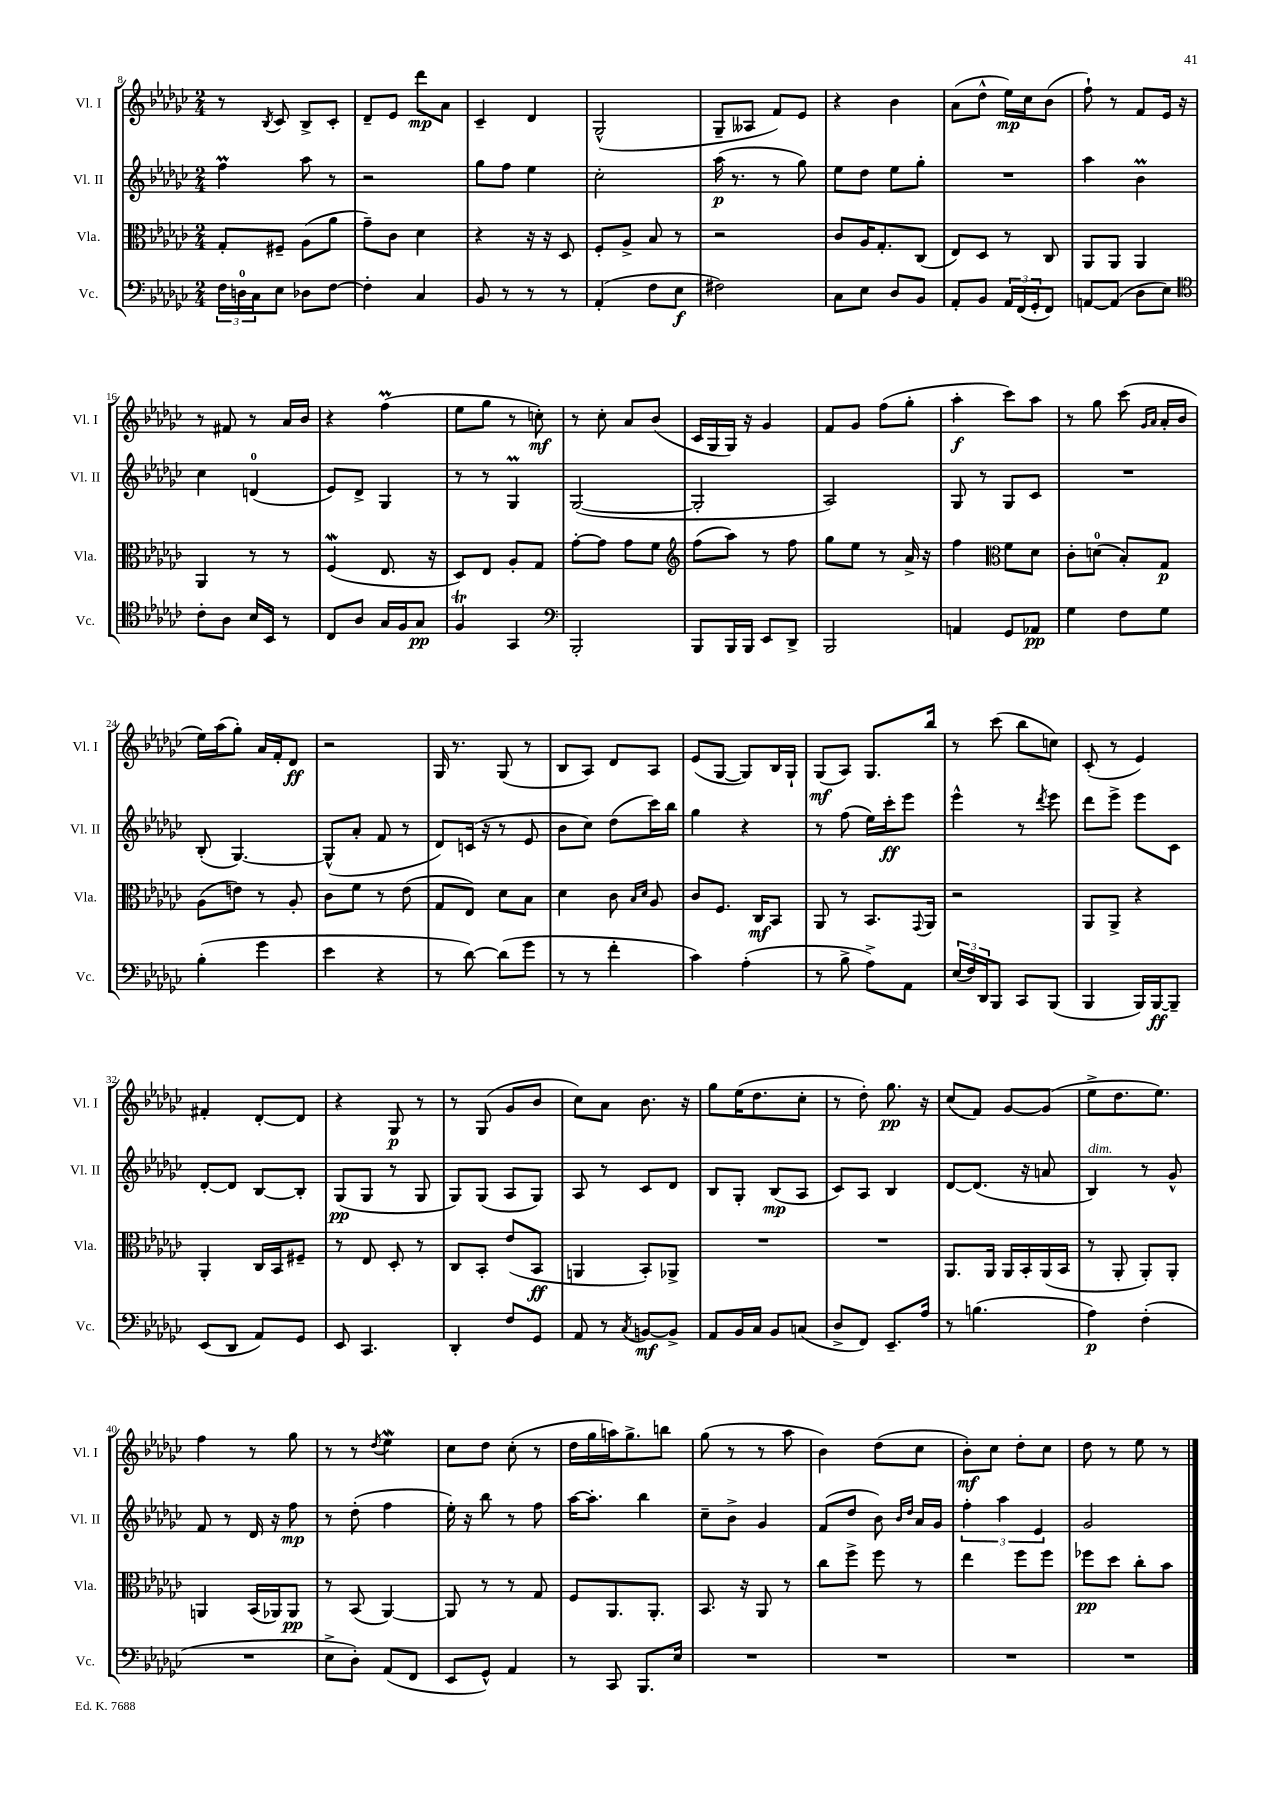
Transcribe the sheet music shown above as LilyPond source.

<<
\new StaffGroup <<
\new Staff = "s0" \with { instrumentName = "Vl. I" shortInstrumentName = "Vl. I" } {
    \clef treble \key ges \major \numericTimeSignature \time 2/4
    r8 \acciaccatura { bes8 } ces'8 bes8-> ces'8-. |
    des'8-- ees'8 des'''8\mp aes'8 |
    ces'4-- des'4 |
    ges2-^( |
    ges8-- aeses8 f'8) ees'8 |
    r4 bes'4 |
    aes'8( des''8-^ ees''16\mp) ces''16 bes'8( |
    f''8-!) r8 f'8 ees'16 r16 |
    r8 fis'8 r8 aes'16 bes'16 |
    r4 f''4\prall( |
    ees''8 ges''8 r8 c''8-.\mf) |
    r8 ces''8-. aes'8 bes'8( |
    ces'16 ges16 ges16) r16 ges'4 |
    f'8 ges'8 f''8( ges''8-. |
    aes''4-.\f ces'''8) aes''8 |
    r8 ges''8 ces'''8( \grace { ges'16 aes'16 } aes'16-. bes'16 |
    ees''16) aes''16( ges''8-.) aes'16 f'16-. des'8\ff |
    r2 |
    ges16 r8. ges8( r8 |
    bes8 aes8) des'8 aes8 |
    ees'8( ges8~ ges8) bes16 ges16-! |
    ges8\mf( aes8) ges8. bes''16 |
    r8 ces'''8( bes''8 c''8) |
    ces'8-.( r8 ees'4) |
    fis'4-. des'8~-. des'8 |
    r4 ges8\p r8 |
    r8 ges8( ges'8 bes'8 |
    ces''8) aes'8 bes'8. r16 |
    ges''8 ees''16( des''8. ces''8-. |
    r8 des''8-.) ges''8.\pp r16 |
    ces''8( f'8) ges'8~ ges'8( |
    ees''8-> des''8. ees''8.) |
    f''4 r8 ges''8 |
    r8 r8 \acciaccatura { des''8 } ees''4\mordent |
    ces''8 des''8 ces''8-.( r8 |
    des''16 ges''16 a''16) ges''8.-> b''8 |
    ges''8( r8 r8 aes''8 |
    bes'4) des''8( ces''8 |
    bes'8-.\mf) ces''8 des''8-. ces''8 |
    des''8 r8 ees''8 r8 \bar "|." |
}
\new Staff = "s1" \with { instrumentName = "Vl. II" shortInstrumentName = "Vl. II" } {
    \clef treble \key ges \major \numericTimeSignature \time 2/4
    f''4\prall aes''8 r8 |
    r2 |
    ges''8 f''8 ees''4 |
    ces''2-. |
    aes''16\p( r8. r8 ges''8) |
    ees''8 des''8 ees''8 ges''8-. |
    R2 |
    aes''4 bes'4\prall |
    ces''4 d'4-0( |
    ees'8) des'8-> ges4 |
    r8 r8 ges4\prall |
    ges2~( |
    ges2-. |
    aes2) |
    ges8 r8 ges8 ces'8 |
    R2 |
    bes8-.( ges4.~) |
    ges8-^( aes'8-. f'8 r8 |
    des'8) c'16( r16 r8 ees'8 |
    bes'8 ces''8) des''8( ces'''16) bes''16 |
    ges''4 r4 |
    r8 f''8( ees''16) ces'''16-.\ff ees'''8 |
    ees'''4-^ r8 \acciaccatura { des'''8 } ees'''8 |
    des'''8 ees'''8-> ees'''8 ces'8 |
    des'8~-. des'8 bes8~ bes8-. |
    ges8\pp( ges8 r8 ges8 |
    ges8) ges8( aes8 ges8) |
    aes8 r8 ces'8 des'8 |
    bes8 ges8-. bes8\mp( aes8 |
    ces'8) aes8 bes4 |
    des'8~ des'8.( r16 a'8 |
    bes4^\markup { \italic "dim." }) r8 ges'8-^ |
    f'8 r8 des'16 r16 f''8\mp |
    r8 des''8-.( f''4 |
    ees''16-.) r16 bes''8 r8 f''8 |
    aes''16~ aes''8.-. bes''4 |
    ces''8-- bes'8-> ges'4 |
    f'8( des''8 bes'8) \grace { bes'16 des''16 } aes'16 ges'16 |
    \tuplet 3/2 { f''4-. aes''4 ees'4 } |
    ges'2 \bar "|." |
}
\new Staff = "s2" \with { instrumentName = "Vla." shortInstrumentName = "Vla." } {
    \clef alto \key ges \major \numericTimeSignature \time 2/4
    ges8-. fis8-- aes8( aes'8 |
    ges'8--) ces'8 des'4 |
    r4 r16 r16 des8 |
    f8-. aes8-> bes8 r8 |
    r2 |
    ces'8 aes16 ges8.-. ces8( |
    ees8) des8 r8 ces8 |
    aes,8 aes,8 aes,4 |
    aes,4 r8 r8 |
    f4\mordent( ees8. r16 |
    des8) ees8 aes8-. ges8 |
    ges'8~-. ges'8 ges'8 f'8 |
    \clef treble f''8( aes''8) r8 f''8 |
    ges''8 ees''8 r8 aes'16-> r16 |
    f''4 \clef alto f'8 des'8 |
    ces'8-. d'8-0( bes8-.) ges8\p |
    aes8( e'8) r8 aes8-. |
    ces'8 f'8 r8 ees'8( |
    ges8 ees8) des'8 bes8 |
    des'4 ces'8 \grace { bes16 des'16 } aes8 |
    ces'8 f8. ces16\mf bes,8 |
    aes,8 r8 bes,8. \appoggiatura { ges,8 } aes,16 |
    r2 |
    aes,8 aes,8-> r4 |
    aes,4-. ces16 bes,16 fis8-- |
    r8 ees8 des8-. r8 |
    ces8 bes,8-. ees'8( bes,8\ff |
    a,4 bes,8-.) aes,8-> |
    R2 |
    R2 |
    aes,8. aes,16 aes,16 bes,16-. aes,16( bes,16 |
    r8 aes,8-. aes,8-.) aes,8-. |
    a,4 bes,16( aes,16) aes,8\pp |
    r8 bes,8( aes,4~) |
    aes,8 r8 r8 ges8 |
    f8 aes,8. aes,8.-. |
    bes,8. r16 aes,8 r8 |
    ces''8 f''8-> f''8 r8 |
    ees''4 f''8 f''8 |
    fes''8\pp des''8 ces''8-. bes'8 \bar "|." |
}
\new Staff = "s3" \with { instrumentName = "Vc." shortInstrumentName = "Vc." } {
    \clef bass \key ges \major \numericTimeSignature \time 2/4
    \tuplet 3/2 { f16 d16-0 ces16 } ees8 des8 f8~ |
    f4-. ces4 |
    bes,8 r8 r8 r8 |
    aes,4-.( f8 ees8\f |
    fis2) |
    ces8 ees8 des8 bes,8 |
    aes,8-. bes,8 \tuplet 3/2 { aes,16 f,16( ges,16-. } f,8) |
    a,8~ a,8( des8 ees8) |
    \clef tenor ces'8-. aes8 bes16 bes,16 r8 |
    ces8 aes8 ges16 f16 ges8\pp |
    f4\trill ges,4 |
    \clef bass bes,,2-. |
    bes,,8 bes,,16 bes,,16 ees,8 des,8-> |
    bes,,2 |
    a,4 ges,8 aes,8\pp |
    ges4 f8 ges8 |
    bes4-.( ges'4 |
    ees'4 r4 |
    r8 des'8~) des'8( ges'8 |
    r8 r8 f'4-. |
    ces'4) aes4-.( |
    r8 bes8-> aes8->) aes,8 |
    \tuplet 3/2 { ees16( f16) des,16 } bes,,8 ces,8 bes,,8( |
    bes,,4 bes,,16) bes,,16~\ff bes,,8-- |
    ees,8( des,8 aes,8) ges,8 |
    ees,8 ces,4. |
    des,4-. f8 ges,8 |
    aes,8 r8 \acciaccatura { ces8 } b,8~\mf b,8-> |
    aes,8 bes,16 ces16 bes,8 c8( |
    des8-> f,8) ees,8.-- aes16 |
    r8 b4.( |
    aes4\p) f4-.( |
    R2 |
    ees8-> des8-.) aes,8( f,8 |
    ees,8 ges,8-^) aes,4 |
    r8 ces,8 bes,,8. ees16 |
    R2 |
    R2 |
    R2 |
    R2 \bar "|." |
}
>>
>>
\layout { \context { \Score currentBarNumber = #8 } }
